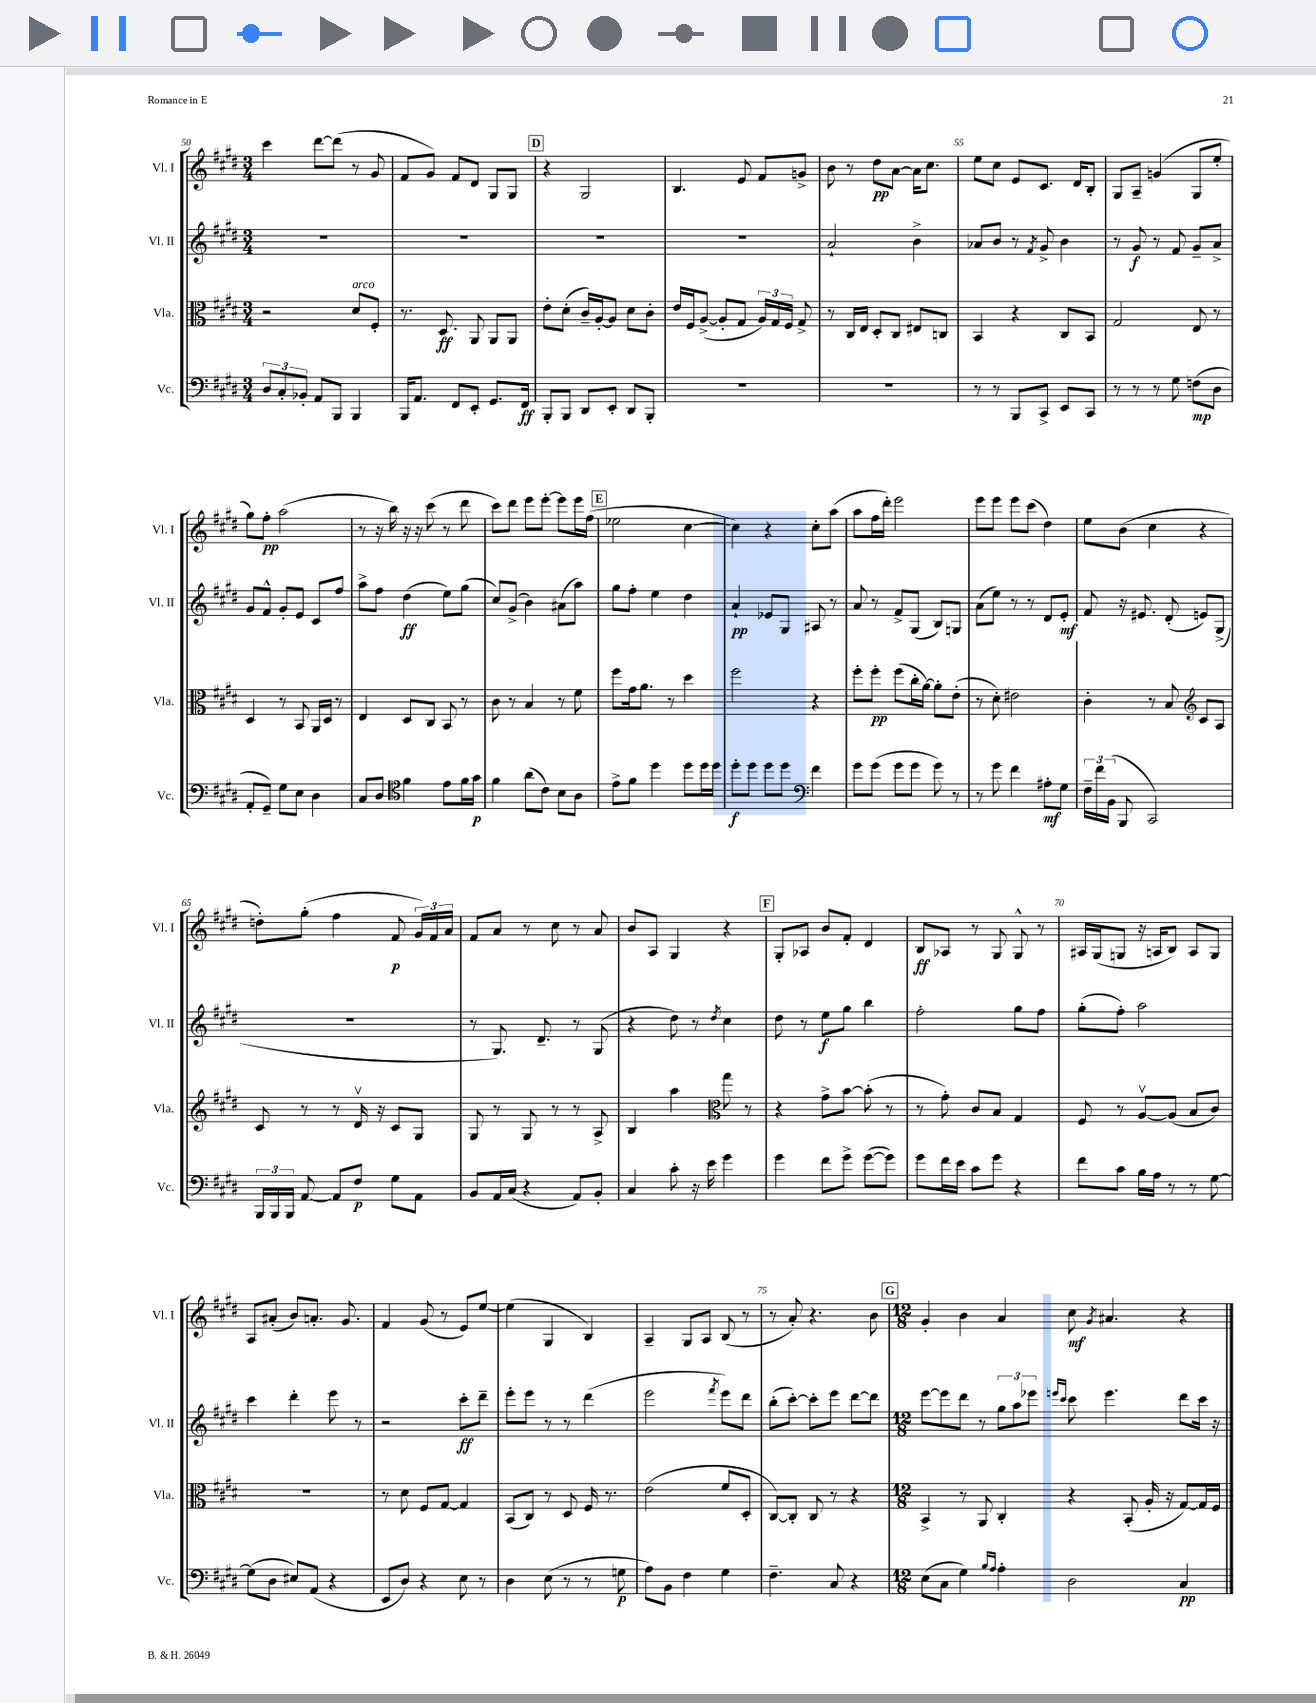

**kern	**kern	**kern	**kern
*staff4	*staff3	*staff2	*staff1
*clefF4	*clefC3	*clefG2	*clefG2
*k[f#c#g#d#]	*k[f#c#g#d#]	*k[f#c#g#d#]	*k[f#c#g#d#]
*M3/4	*M3/4	*M3/4	*M3/4
12D#	2r	2.r	4ccc#
12C#'	.	.	.
12BB-'	.	.	.
8AA	.	.	[8ddd#
8BBB	.	.	(8ddd#]
4BBB	8d#	.	8r
.	8F#'	.	8g#
=	=	=	=
16BBB	8.r	2.r	8f#
8.AA	.	.	.
.	.	.	8g#)
.	8.D#	.	.
8FF#	.	.	8f#
8EE'	8AA	.	8d#
8.GG#	8AA	.	8G#
.	8AA	.	8G#
16FF#	.	.	.
=	=	=	=
8BBB'	8e'	2.r	4r
8BBB	(8d#'	.	.
8DD#	16c#~)	.	2G#
.	[16A'	.	.
8EE'	8A]	.	.
8DD#	8d#	.	.
8BBB'	8c#'	.	.
=	=	=	=
2.r	16e	2.r	4.B
.	16F#	.	.
.	([8A^	.	.
.	8A']	.	.
.	8G#	.	8e
.	24A)	.	8f#
.	24G#	.	.
.	24F#	.	.
.	8G#^	.	8g^
=	=	=	=
2.r	8r	2a`	8b
.	16C#	.	8r
.	16E	.	.
.	8D#'	.	8dd#
.	8C#	.	[8a
.	8E#	4b^	16a]
.	.	.	8.cc#
.	8C	.	.
=	=	=	=
8r	4BB	8a-	8ee
8r	.	8b	8cc#
8BBB	4r	8r	8e
.	.	8qf#	.
8CC#^	.	8g#^	8.c#
8EE	8C#	4b	.
.	.	.	16d#
8CC#	8BB	.	8B'
=	=	=	=
8r	2G#	8r	8G#
8r	.	8g#	8A~
8r	.	8r	(4g
8G#	.	8f#	.
(8F	8E	8g#~	8G#
8D#	8r	8a^	8ee'
=	=	=	=
8AA'	4D#	8g#	8gg#)
8GG#~)	.	8f#^^	8ff#'
8G#	8r	8g#'	(2aa
8E	8BB	8e	.
4D#	16AA	8c#	.
.	16D#	.	.
.	8r	8ff#	.
=	=	=	=
8C#	4E	8aa^	8r
8D#	.	8ff#	16r
.	.	.	16bb)
*clefC4	*	*	*
4f#	8D#	(4dd#	16r
.	.	.	16r
.	8C#	.	(8ccc#
8e	8BB	8ee)	8r
16f#	8r	(8gg#	8ddd#
16g#	.	.	.
=	=	=	=
4f#	8c#	8cc#)	8ccc#)
.	8r	(8g#^	8ddd#
(8a	4B	4b)	8eee
8c#)	.	.	[8eee'
8B	8r	(8a#	8eee]
8A	8f#	8aa)	16eee
.	.	.	(16ff#
=	=	=	=
8e^	8ff#	8gg#	2ee-
8f#	16g#	8ff#'	.
.	8.a	.	.
4dd#	.	4ee	.
.	8r	.	.
8dd#	4dd#	4dd#	[4cc#
16dd#	.	.	.
16dd#	.	.	.
=	=	=	=
8dd#'	2ff#	4a`	4cc#])
8dd#	.	.	.
8dd#	.	8e-	4r
8dd#	.	8G#	.
*clefF4	*	*	*
4f#	4r	8A#	8cc#'
.	.	8r	(8aa
=	=	=	=
8g#	8ff#'	8a	8aa
(8g#	8ff#'	8r	16ff#
.	.	.	16ddd#')
8g#	(8ff#	8f#^	2eee
8g#	16cc#'	(8G#	.
.	[16a)	.	.
8g#)	8a']	8B)	.
8r	(8e'	8G	.
=	=	=	=
8r	8r	(8a	8eee
8g#	8d#')	8ee)	8eee
4f#	2e#	8r	8eee
.	.	8r	(8ccc#
8A#'	.	8d#	4dd#)
8G#	.	8e'	.
=	=	=	=
24F#~	4c#'	8f#	8ee
24f#	.	.	.
(24BB	.	.	.
8BBB	.	16r	(8b
.	.	8.e#	.
2CC#)	8r	.	4cc#
.	8B	(8d#'	.
.	8c#	8e)	4r
.	8A	(8G#^	.
=	=	=	=
*	*clefG2	*	*
24BBB	8c#	2.r	8dd')
24BBB	.	.	.
24BBB	.	.	.
[8AA	8r	.	(8gg#'
8AA]	8r	.	4ff#
8F#	16d#v	.	.
.	16r	.	.
8G#	8c#	.	8f#
8AA	8G#	.	24g#)
.	.	.	24f#
.	.	.	24a
=	=	=	=
8BB	8G#	8r	8f#
16AA	8r	8.G#)	8a
(16C#	.	.	.
4r	8G#	.	8r
.	.	8.d#~	.
.	8r	.	8cc#
8AA)	8r	8r	8r
8BB'	8A^	(8G#	8a
=	=	=	=
4C#	4B	4r	8b
.	.	.	8A
8c#'	4aa	8dd#)	4G#
16r	.	8r	.
16e	.	.	.
.	.	8qdd#	.
4g#	8gg#	4cc#	4r
.	8r	.	.
=	=	=	=
*	*clefC3	*	*
4g#	4r	8dd#	8G#'
.	.	8r	8A-
8f#	8g#^	8ee	8b
8g#^	[8b	8gg#	8f#'
([8g#	(8b']	4bb	4d#
8g#])	8r	.	.
=	=	=	=
8g#	8r	2ff#'	8B
16f#	8g#')	.	8A-
16e	.	.	.
8c#	8c#	.	8r
8g#	8B	.	8G#
4r	4G#	8gg#	8G#^^
.	.	8ff#	8r
=	=	=	=
8f#	8F#	(8gg#'	16A#
.	.	.	(16G#
8c#	8r	8ff#')	8G
16B	[8Av	2aa	16r
16A	.	.	16A
8r	(8A]	.	8B)
8r	8B	.	8A
[8G#	8c#)	.	8G
=	=	=	=
(8G#]	2.r	4ccc#	8A
8D#	.	.	(8a#'
8E#)	.	4ddd#'	8b)
(8AA	.	.	8.a'
4r	.	8eee	.
.	.	.	8.g#
.	.	8r	.
=	=	=	=
8EE	8r	2r	4f#
8D#)	8d#	.	.
4r	8F#	.	(8g#
.	[8G#	.	8r
8E	4G#]	8ccc#'	8e)
8r	.	8ddd#~	[8ee
=	=	=	=
4D#	(8BB	8eee'	(4ee]
.	8C#)	8eee	.
(8E	8r	8r	4G#
8r	8D#	8r	.
8r	16F#	(4ddd#	4B)
.	8.r	.	.
8G	.	.	.
=	=	=	=
8A)	(2e	2eee	4A~
8BB	.	.	.
4F#	.	.	8G#
.	.	.	8A
.	.	8qfff#	.
4G#	8f#	8eee)	(8B
.	8D#'	8ddd#	8r
=	=	=	=
4.F#~	[8C#)	(8bb'	8r
.	8C#']	[8ccc#')	8a')
.	8C#	8ccc#']	4.r
8C#	8r	8eee	.
4r	4r	[8ddd#	.
.	.	8ddd#]	8b
=	=	=	=
*M12/8	*M12/8	*M12/8	*M12/8
(8E	4BB^	[8eee	4g#'
8C#	.	8eee]	.
4G#)	8r	8ddd#	4b
.	8AA	8r	.
16qqB	.	.	.
16qqA	.	.	.
4A'	4C#'	12gg#	4a
.	.	12aa	.
.	.	12eee-	.
.	.	16qqeee	.
.	.	16qqccc#	.
2D#	4r	8ccc#	8cc#
.	.	.	8qg#
.	.	4.eee	4.a#
.	(8BB'	.	.
.	16A'	.	.
.	16r	.	.
4C#	[8G#)	8ddd#	4r
.	16G#]	16ccc#	.
.	16F#	16r	.
==	==	==	==
*-	*-	*-	*-
